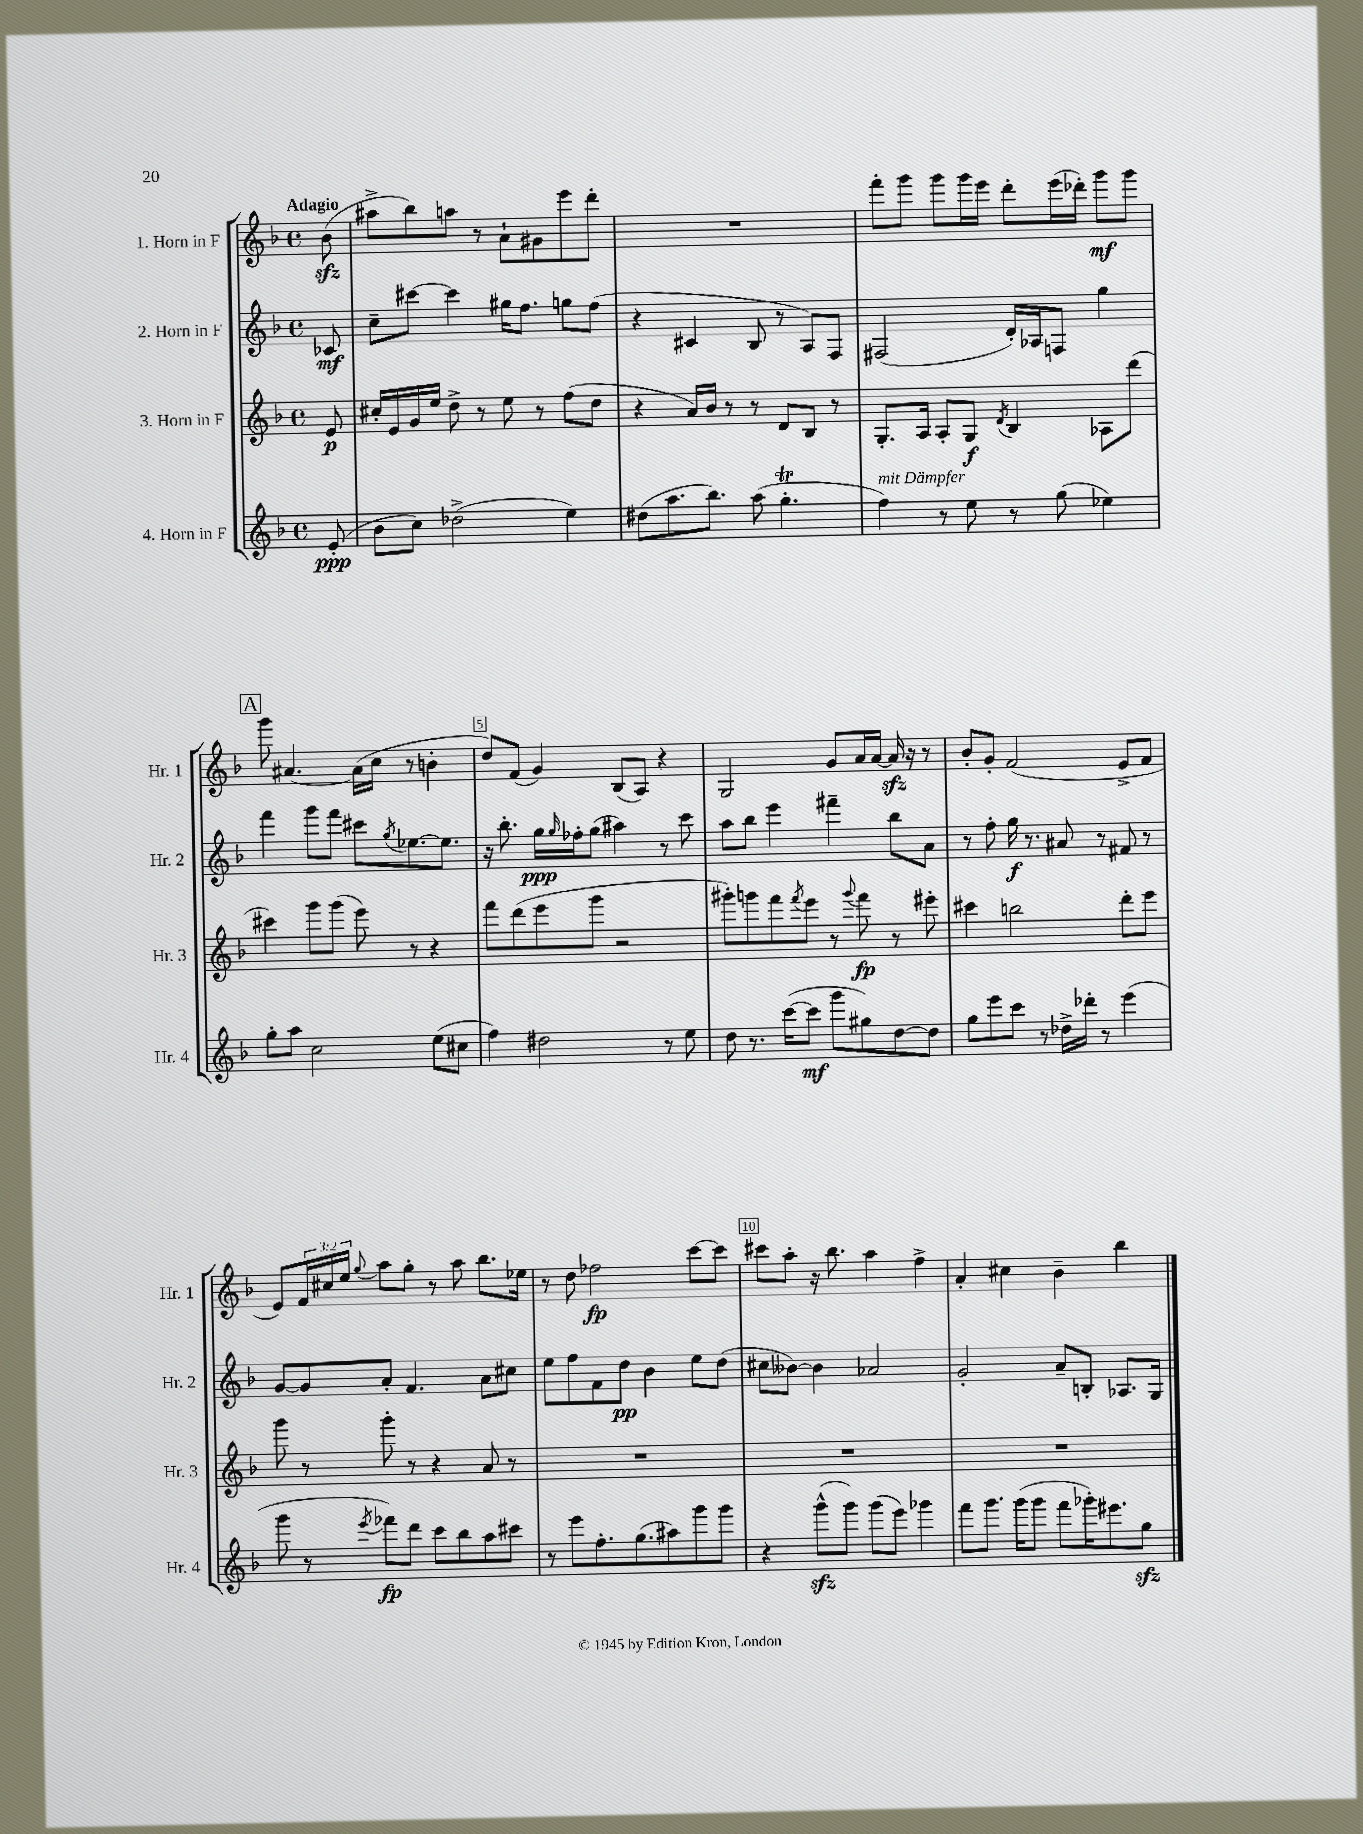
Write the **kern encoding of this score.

**kern	**dynam	**kern	**dynam	**kern	**dynam	**kern	**dynam
*part4	*part4	*part3	*part3	*part2	*part2	*part1	*part1
*staff4	*staff4	*staff3	*staff3	*staff2	*staff2	*staff1	*staff1
*I"4. Horn in F	*	*I"3. Horn in F	*	*I"2. Horn in F	*	*I"1. Horn in F	*
*I'Hr. 4	*	*I'Hr. 3	*	*I'Hr. 2	*	*I'Hr. 1	*
*clefG2	*	*clefG2	*	*clefG2	*	*clefG2	*
*k[b-]	*	*k[b-]	*	*k[b-]	*	*k[b-]	*
*M4/4	*	*M4/4	*	*M4/4	*	*M4/4	*
*met(c)	*	*met(c)	*	*met(c)	*	*met(c)	*
=	=	=	=	=	=	=	=
!	!	!	!	!	!	!LO:TX:a:B:t=Adagio	!
(8e'/	ppp	8e/	p	8c-X/	mf	(8b-zz\	.
=1	=1	=1	=1	=1	=1	=1	=1
8b-\L	.	16cc#X'/LL	.	8cc~\L	.	8aa#X^\L	.
.	.	16e/	.	.	.	.	.
8cc\J)	.	16g/	.	[8ccc#X\J	.	8bb-\)	.
.	.	16ee/JJ	.	.	.	.	.
(2dd-X^\	.	8dd^\	.	4ccc#\]	.	8aan\J	.
.	.	8r	.	.	.	8r	.
.	.	8ee\	.	16gg#X\KL	.	8a`\L	.
.	.	.	.	8.ff\J	.	.	.
.	.	8r	.	.	.	8g#X\	.
4ee\)	.	(8ff\L	.	8ggn\L	.	8eee\	.
.	.	8dd\J	.	(8ff\J	.	8ddd'\J	.
=2	=2	=2	=2	=2	=2	=2	=2
(8dd#X\L	.	4r	.	4r	.	1r	.
8.aa\	.	.	.	.	.	.	.
.	.	16a/LL)	.	4c#X/	.	.	.
8.bb-\J)	.	16b-/JJ	.	.	.	.	.
.	.	8r	.	.	.	.	.
(8aa\	.	8r	.	8B-/	.	.	.
4.ggT'\	.	8d/L	.	8r	.	.	.
.	.	8B-/J	.	8A/L)	.	.	.
.	.	8r	.	8F/J	.	.	.
=3	=3	=3	=3	=3	=3	=3	=3
!LO:TX:a:i:t=mit Dämpfer	!	!	!	!	!	!	!
4ff\)	.	8.G'/L	.	(2F#X/	.	8fff'\L	.
.	.	.	.	.	.	8ggg\J	.
.	.	16A/Jk	.	.	.	.	.
8r	.	8A'/L	.	.	.	8ggg\L	.
8ee\	.	8G/J	f	.	.	16ggg\L	.
.	.	.	.	.	.	16eee\JJ	.
.	.	8qd/	.	.	.	.	.
8r	.	4B-/	.	16d'/LL)	.	8ddd'\L	.
.	.	.	.	16A-X/J	.	.	.
(8gg\	.	.	.	8Fn/J	.	(16eee\L	.
.	.	.	.	.	.	16ddd-X'\JJ)	.
4ee-X\)	.	8A-X\L	.	4gg\	.	8ggg\L	mf
.	.	(8ddd\J	.	.	.	8ggg\J	.
!!LO:LB:g=z
!!LO:REH:place=s1:t=A
=4	=4	=4	=4	=4	=4	=4	=4
8gg'\L	.	4ccc#X\)	.	4fff\	.	8ggg\	.
8aa\J	.	.	.	.	.	[4.a#X/	.
2cc\	.	8ggg\L	.	8ggg\L	.	.	.
.	.	(8ggg\J	.	8fff\J	.	.	.
.	.	8eee\)	.	8ccc#X\L	.	(16a#\LL]	.
.	.	.	.	.	.	16cc\JJ	.
.	.	.	.	8qgg/	.	.	.
.	.	8r	.	[8.ee-X\	.	8r	.
(8ee\L	.	4r	.	.	.	4bn'\	.
.	.	.	.	8.ee-\J]	.	.	.
8cc#X\J	.	.	.	.	.	.	.
=5	=5	=5	=5	=5	=5	=5	=5
4ff\)	.	8fff\L	.	16r	.	8dd/L)	.
.	.	.	.	8.bb-'\	.	.	.
.	.	(8ddd\	.	.	.	(8f/J	.
2dd#X\	.	8eee\	.	16gg\LL	ppp	4g/)	.
.	.	.	.	16qqgg/	.	.	.
.	.	.	.	16ff-X'\J	.	.	.
.	.	8ggg\J	.	(8gg\J	.	.	.
.	.	2r	.	4aa#X\)	.	(8B-/L	.
.	.	.	.	.	.	8A/J)	.
8r	.	.	.	8r	.	4r	.
8ee\	.	.	.	8ccc\	.	.	.
=6	=6	=6	=6	=6	=6	=6	=6
8dd\	.	8ggg#X'\L)	.	8aa\L	.	2G/	.
8.r	.	8gggn\	.	8bb-\J	.	.	.
.	.	8fff\	.	4eee\	.	.	.
([16ccc\KL	.	.	.	.	.	.	.
.	.	8qfff/	.	.	.	.	.
8ccc\J]	mf	8eee\J	.	.	.	.	.
8ggg\L	.	8r	.	4fff#X~\	.	8g/L	.
.	.	8qqggg/	.	.	.	.	.
8gg#X\)	.	8fff\	fp	.	.	16a/L	.
.	.	.	.	.	.	[16a/JJ	.
[8dd\	.	8r	.	8bb-\L	.	16azz/]	.
.	.	.	.	.	.	16r	.
8dd\J]	.	8eee#X'\	.	8a\J	.	8r	.
=7	=7	=7	=7	=7	=7	=7	=7
8gg\L	.	4ccc#X\	.	8r	.	8b-'/L	.
8eee\	.	.	.	8ff'\	.	8g'/J	.
8ccc\J	.	2bbn\	.	16gg\	f	(2f/	.
.	.	.	.	8.r	.	.	.
8r	.	.	.	.	.	.	.
16dd-X^\LL	.	.	.	8a#X/	.	.	.
16ddd-X'\JJ	.	.	.	.	.	.	.
8r	.	.	.	8r	.	.	.
(4eee\	.	8ddd'\L	.	8f#X/	.	8e^/L	.
.	.	8eee\J	.	8r	.	8f/J	.
!!LO:LB:g=z
=8	=8	=8	=8	=8	=8	=8	=8
8ggg\	.	8ggg\	.	[8g/L	.	8e/L)	.
8r	.	8r	.	8g/]	.	24f/L	.
.	.	.	.	.	.	24cc#X/	.
.	.	.	.	.	.	24ee/JJ	.
8qeee/	.	.	.	.	.	8qqgg/	.
8fff-X\L)	fp	8ggg'\	.	8a'/J	.	8aa\L	.
8ddd\J	.	8r	.	4.f/	.	8gg'\J	.
8ccc\L	.	4r	.	.	.	8r	.
8bb-\	.	.	.	.	.	8aa\	.
8aa\	.	8a/	.	8a\L	.	8.bb-\L	.
8ccc#X\J	.	8r	.	8cc#X\J	.	.	.
.	.	.	.	.	.	16ee-X\Jk	.
=9	=9	=9	=9	=9	=9	=9	=9
8r	.	1r	.	8ee\L	.	8r	.
8eee\L	.	.	.	8ff\	.	8dd\	.
8.ff'\	.	.	.	8f\	.	2ff-X\	fp
.	.	.	.	8dd\J	pp	.	.
(8.gg\	.	.	.	.	.	.	.
.	.	.	.	4b-\	.	.	.
8aa#X\)	.	.	.	.	.	.	.
8ggg\	.	.	.	8ee\L	.	[8ccc\L	.
8ggg\J	.	.	.	(8dd\J	.	8ccc\J]	.
=10	=10	=10	=10	=10	=10	=10	=10
4r	.	1r	.	8cc#X\L	.	8ccc#X\L	.
.	.	.	.	[8b--X\J)	.	8aa'\J	.
(8gggzz^^\L	.	.	.	4b--\]	.	16r	.
.	.	.	.	.	.	8.bb-\	.
8ggg\J)	.	.	.	.	.	.	.
(8ggg\L	.	.	.	2a-X/	.	4aa\	.
8eee\J)	.	.	.	.	.	.	.
4ggg-X\	.	.	.	.	.	4ff^\	.
=11	=11	=11	=11	=11	=11	=11	=11
8fff\L	.	1r	.	2g'/	.	4a'/	.
8.ggg\J	.	.	.	.	.	.	.
.	.	.	.	.	.	4cc#X\	.
(16ggg\KL	.	.	.	.	.	.	.
8ggg\J	.	.	.	.	.	.	.
8fff\L	.	.	.	8a~/L	.	4b-~\	.
16ggg-X'\K)	.	.	.	8Bn'/J	.	.	.
8.eee#X\	.	.	.	.	.	.	.
.	.	.	.	8.A-X/L	.	4bb-\	.
8ggzz\J	.	.	.	.	.	.	.
.	.	.	.	16G/Jk	.	.	.
==	==	==	==	==	==	==	==
*-	*-	*-	*-	*-	*-	*-	*-
